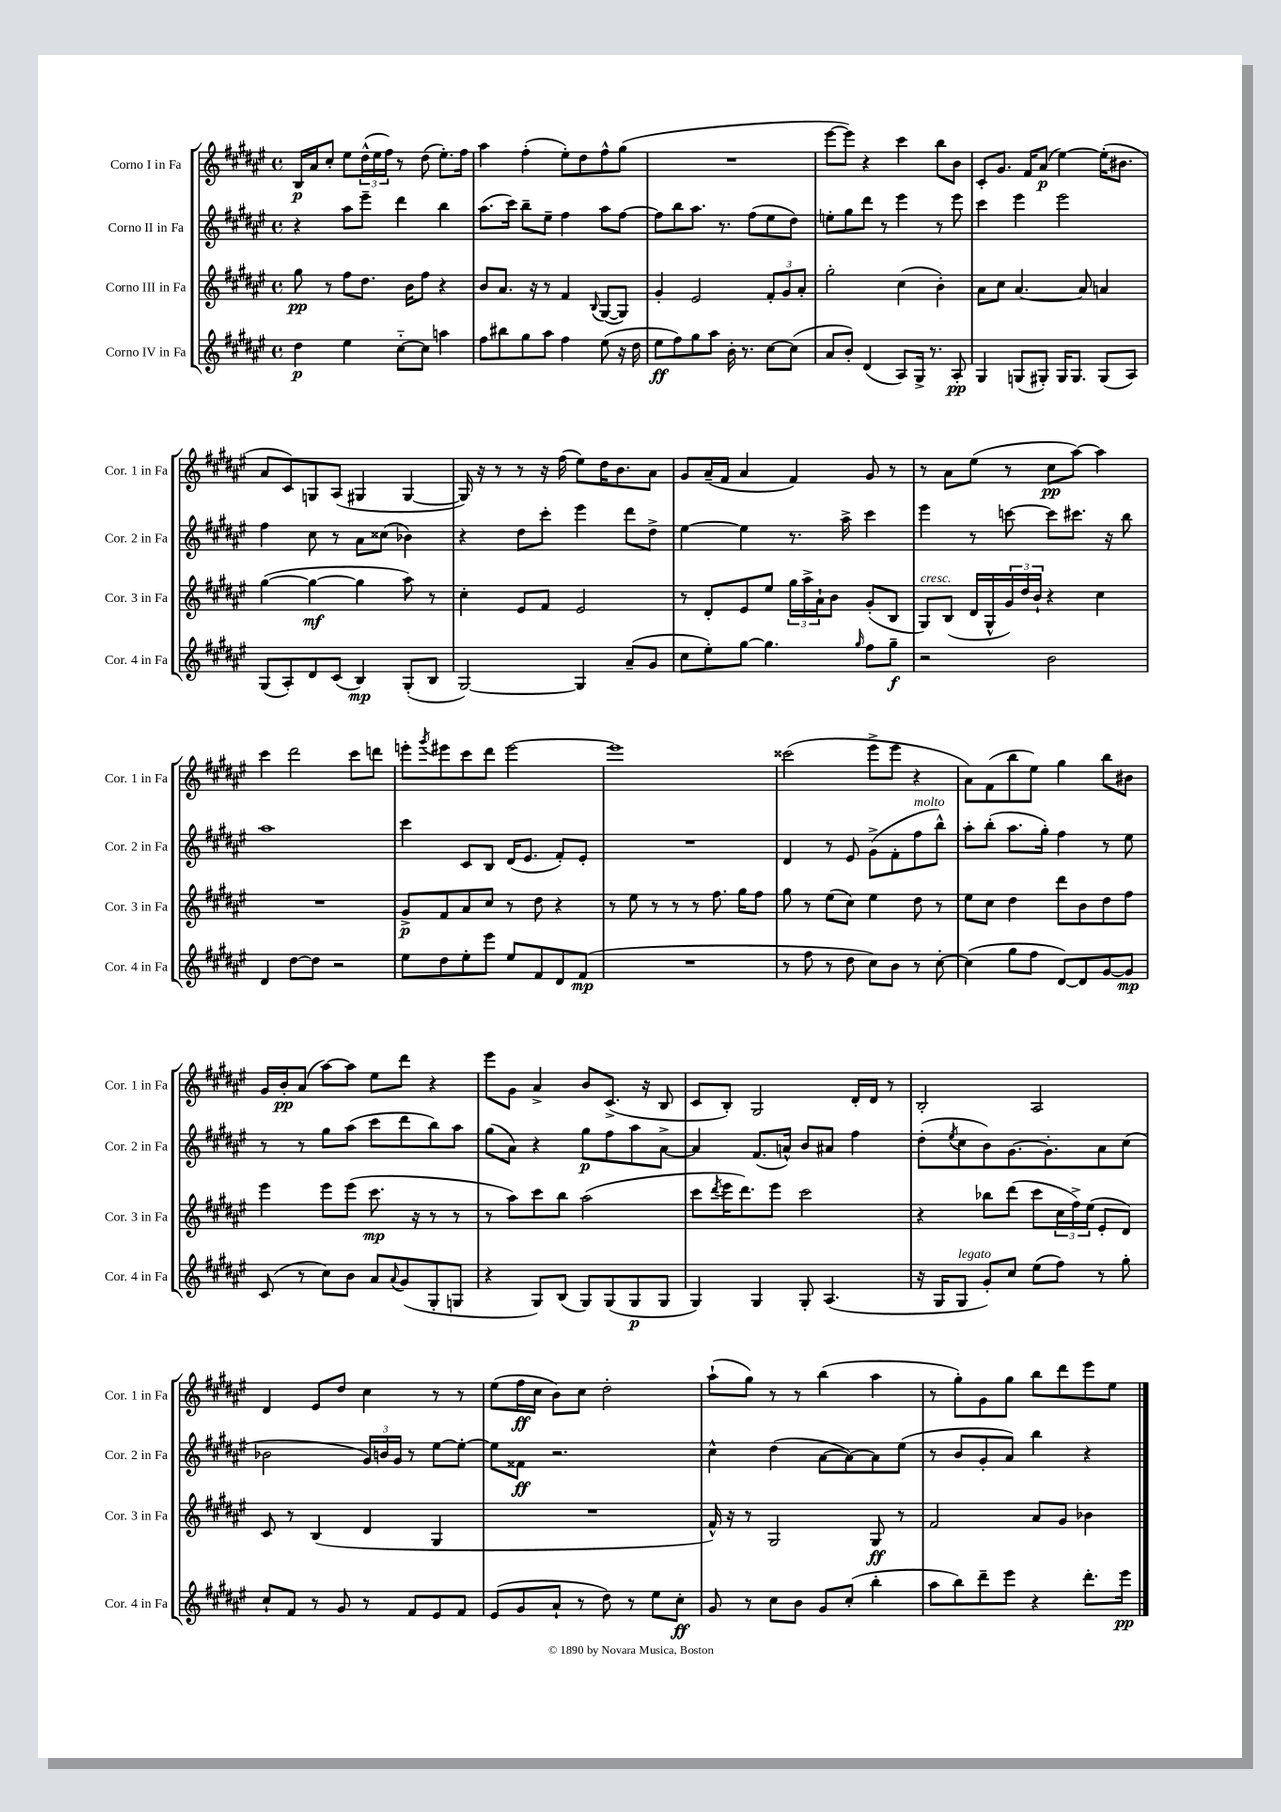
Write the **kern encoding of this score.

**kern	**kern	**kern	**kern
*staff4	*staff3	*staff2	*staff1
*clefG2	*clefG2	*clefG2	*clefG2
*k[f#c#g#d#a#e#]	*k[f#c#g#d#a#e#]	*k[f#c#g#d#a#e#]	*k[f#c#g#d#a#e#]
*M4/4	*M4/4	*M4/4	*M4/4
*met(c)	*met(c)	*met(c)	*met(c)
4dd#	8gg#	4r	16B
.	.	.	16a#
.	8r	.	8cc#'
4ee#	8ff#	8aa#	8ee#
.	8.dd#	8eee#~	(24dd#^^
.	.	.	24ee#
.	.	.	24ff#)
[8cc#'~	.	4ddd#	8r
.	16b	.	.
8cc#]	8ff#	.	(8dd#
4aa	4r	4bb	8.ee#')
.	.	.	16ff#
=	=	=	=
8ff#	8b	(8.aa#	4aa#
8bb#	8.a#	.	.
.	.	16ccc#)	.
8gg#	.	8bb~	(4ff#'
.	16r	.	.
8aa#	8r	8ee#~	.
4ff#	4f#	4ff#	8ee#')
.	.	.	8dd#
.	8qqB	.	.
(8ee#	([8G#	8aa#	8ff#^^
16r	8G#])	[8ff#	(8gg#
16dd#	.	.	.
=	=	=	=
8ee#	4g#'	8ff#]	1r
8ff#)	.	8bb	.
8gg#	2e#	8.aa#	.
8aa#	.	.	.
.	.	8.r	.
16b'	.	.	.
8.r	.	.	.
.	.	(8ff#	.
[8cc#	12f#'	8ee#	.
.	12g#	.	.
(8cc#]	.	8dd#)	.
.	12a#'	.	.
=	=	=	=
8a#	2gg#'	8ee'	[8eee#
8b')	.	8gg#	8eee#])
(4d#	.	8ddd#	4r
.	.	8r	.
8A#)	(4cc#	4eee#	4ccc#
16G#^	.	.	.
8.r	.	.	.
.	4b')	8r	8bb
8A#'	.	8eee#	8b
=	=	=	=
4G#	8a#	4ccc#	8c#'
.	8cc#	.	8.g#
(8G	[4.a#	4eee#	.
.	.	.	16f#
8G#')	.	.	(8a#
16G#	.	2eee#	[4ee#)
8.G#	.	.	.
.	8a#]	.	.
(8G#	4a	.	(16ee#']
.	.	.	8.b#
8A#)	.	.	.
=	=	=	=
(8G#	([4gg#	4ff#	8a#
8A#')	.	.	8c#)
8d#	4gg#_	8cc#	8G
(8c#	.	8r	(8A#
4B)	4gg#]	8a#	4G#
.	.	(8cc##	.
(8G#'	8aa#)	4b-)	[4G#
8B	8r	.	.
=	=	=	=
[2G#)	4cc#'	4r	16G#])
.	.	.	16r
.	.	.	8r
.	8e#	8dd#	8r
.	8f#	8ccc#'	16r
.	.	.	(16ff#
4G#]	2e#	4eee#	8ee#)
.	.	.	16dd#
.	.	.	8.b
(8a#~	.	8ddd#	.
8g#	.	8dd#^	8a#
=	=	=	=
8cc#	8r	[4ee#	8g#
8ee#')	8d#'	.	(16a#~
.	.	.	16f#
[8gg#	8e#	4ee#]	4a#
4.gg#]	8ee#	.	.
.	24gg#	8.r	4f#)
.	24aa#^	.	.
.	24a#`	.	.
.	8b	.	.
.	.	16aa#^	.
16qqgg#	.	.	.
8ff#	(8g#'	4ccc#	8g#
8gg#~	8B	.	8r
=	=	=	=
2r	8G#)	4eee#	8r
.	(8B	.	8a#
.	16d#	8r	(8ee#
.	16G#^^	.	.
.	24g#)	[8ccc	8r
.	24dd#	.	.
.	24b`	.	.
2b	4r	8ccc]	8cc#
.	.	8.ccc#	[8aa#)
.	4cc#	.	4aa#]
.	.	16r	.
.	.	8bb	.
=	=	=	=
4d#	1r	1aa#	4ccc#
[8dd#	.	.	2ddd#
8dd#]	.	.	.
2r	.	.	.
.	.	.	8ccc#
.	.	.	8ddd
=	=	=	=
8ee#	8g#^	4ccc#	8eee'
.	.	.	8qggg#
8dd#	8f#	.	8eee#
8ee#'	8a#	8c#	8ccc#
8eee#	8cc#	8B	8ddd#
8ee#	8r	(16d#	[2eee#
.	.	8.e#	.
8f#	8dd#	.	.
8d#	4r	8f#')	.
(8f#	.	8e#'	.
=	=	=	=
1r	8r	1r	1eee#]
.	8ee#	.	.
.	8r	.	.
.	8r	.	.
.	8r	.	.
.	8.ff#	.	.
.	16gg#	.	.
.	8ff#	.	.
=	=	=	=
8r	8gg#	4d#	(2ccc##
8ff#	8r	.	.
8r	(8ee#	8r	.
8dd#	8cc#)	8e#	.
8cc#)	4ee#	(8g#^	8eee#^
8b	.	8f#'	8eee#
8r	8dd#	8ff#	4r
[8cc#'	8r	8bb^^)	.
=	=	=	=
(4cc#]	8ee#	8aa#'	8a#)
.	8cc#	(8bb'	(8f#
8gg#	4dd#	8.aa#	8bb
8ff#	.	.	8ee#)
.	.	16gg#')	.
[8d#)	8ddd#	4ff#	4gg#
8d#]	8b	.	.
[8g#	8dd#	8r	8bb
8g#]	8ff#	8ee#	8b#
=	=	=	=
(8c#	4eee#	8r	16g#
.	.	.	16b'
8r	.	8r	(8a#
8cc#)	8eee#	8gg#	[8aa#)
8b	(8eee#	(8aa#	8aa#]
8a#	8.ccc#	8ccc#	8ee#
8qqa#	.	.	.
(8g#	.	8ddd#	8ddd#
.	16r	.	.
8G#'	8r	8bb)	4r
8G	8r	8aa#	.
=	=	=	=
4r	8r	(8gg#	8eee#
.	8aa#)	8a#)	8g#
8G#)	8ccc#	4r	4a#^
(8B	8bb	.	.
8G#)	(2aa#	8gg#	8b
(8G#	.	8ff#	(8.c#^
8G#	.	8aa#	.
.	.	.	16r
8G#	.	[8a#^	8B
=	=	=	=
4G#)	8ccc#	4a#]	8c#
.	8qddd#	.	.
.	16eee#	.	8B')
.	8.ddd#)	.	.
4G#	.	(8.f#	2G#
.	8eee#	.	.
.	.	16a^^)	.
8G#'	2ccc#	8b	.
(4.A#	.	8a#	.
.	.	4ff#	16d#'
.	.	.	16d#
.	.	.	8r
=	=	=	=
16r	4r	(8dd#'	2B'
16G#	.	.	.
.	.	8qee#	.
8G#	.	8cc#	.
8g#')	8bb-	8b)	.
8cc#	(8ddd#	[8.g#	.
(8ee#	8ccc#	.	2A#
.	.	8.g#']	.
8ff#)	24cc#	.	.
.	24ff#^)	.	.
.	(24ee#	.	.
8r	8e#'	8a#	.
8gg#'	8d#)	(8cc#	.
=	=	=	=
8cc#`	8c#	2b-	4d#
8f#	8r	.	.
8r	(4B	.	8e#
8g#	.	.	8dd#
8r	4d#	24g#)	4cc#
.	.	24b	.
.	.	24g#	.
8f#	.	8r	.
8e#	4G#	[8ee#	8r
8f#	.	8ee#'_	8r
=	=	=	=
(8e#	1r	8ee#]	(8ee#
8g#	.	8f##	16ff#
.	.	.	16cc#
8a#`	.	2.r	8b)
8r	.	.	8cc#
8dd#)	.	.	2dd#'
8r	.	.	.
8ee#	.	.	.
8cc#'	.	.	.
=	=	=	=
8g#	16f#^^)	4cc#^^	(8aa#`
.	16r	.	.
8r	8r	.	8gg#)
8cc#	2G#	(4dd#	8r
8b	.	.	8r
8g#	.	[8a#	(4bb
(8cc#'	.	8a#_)	.
4bb'	8G#	8a#]	4aa#
.	8r	(8ee#	.
=	=	=	=
8aa#	2f#	8r	8r
8bb)	.	8b	8gg#')
8ddd#~	.	8g#'	8g#
8eee#	.	8a#)	8gg#
4r	8a#	4bb	8bb
.	8g#	.	8ddd#
8.ddd#'	4b-	4r	8eee#
.	.	.	8ee#
16eee#	.	.	.
==	==	==	==
*-	*-	*-	*-
